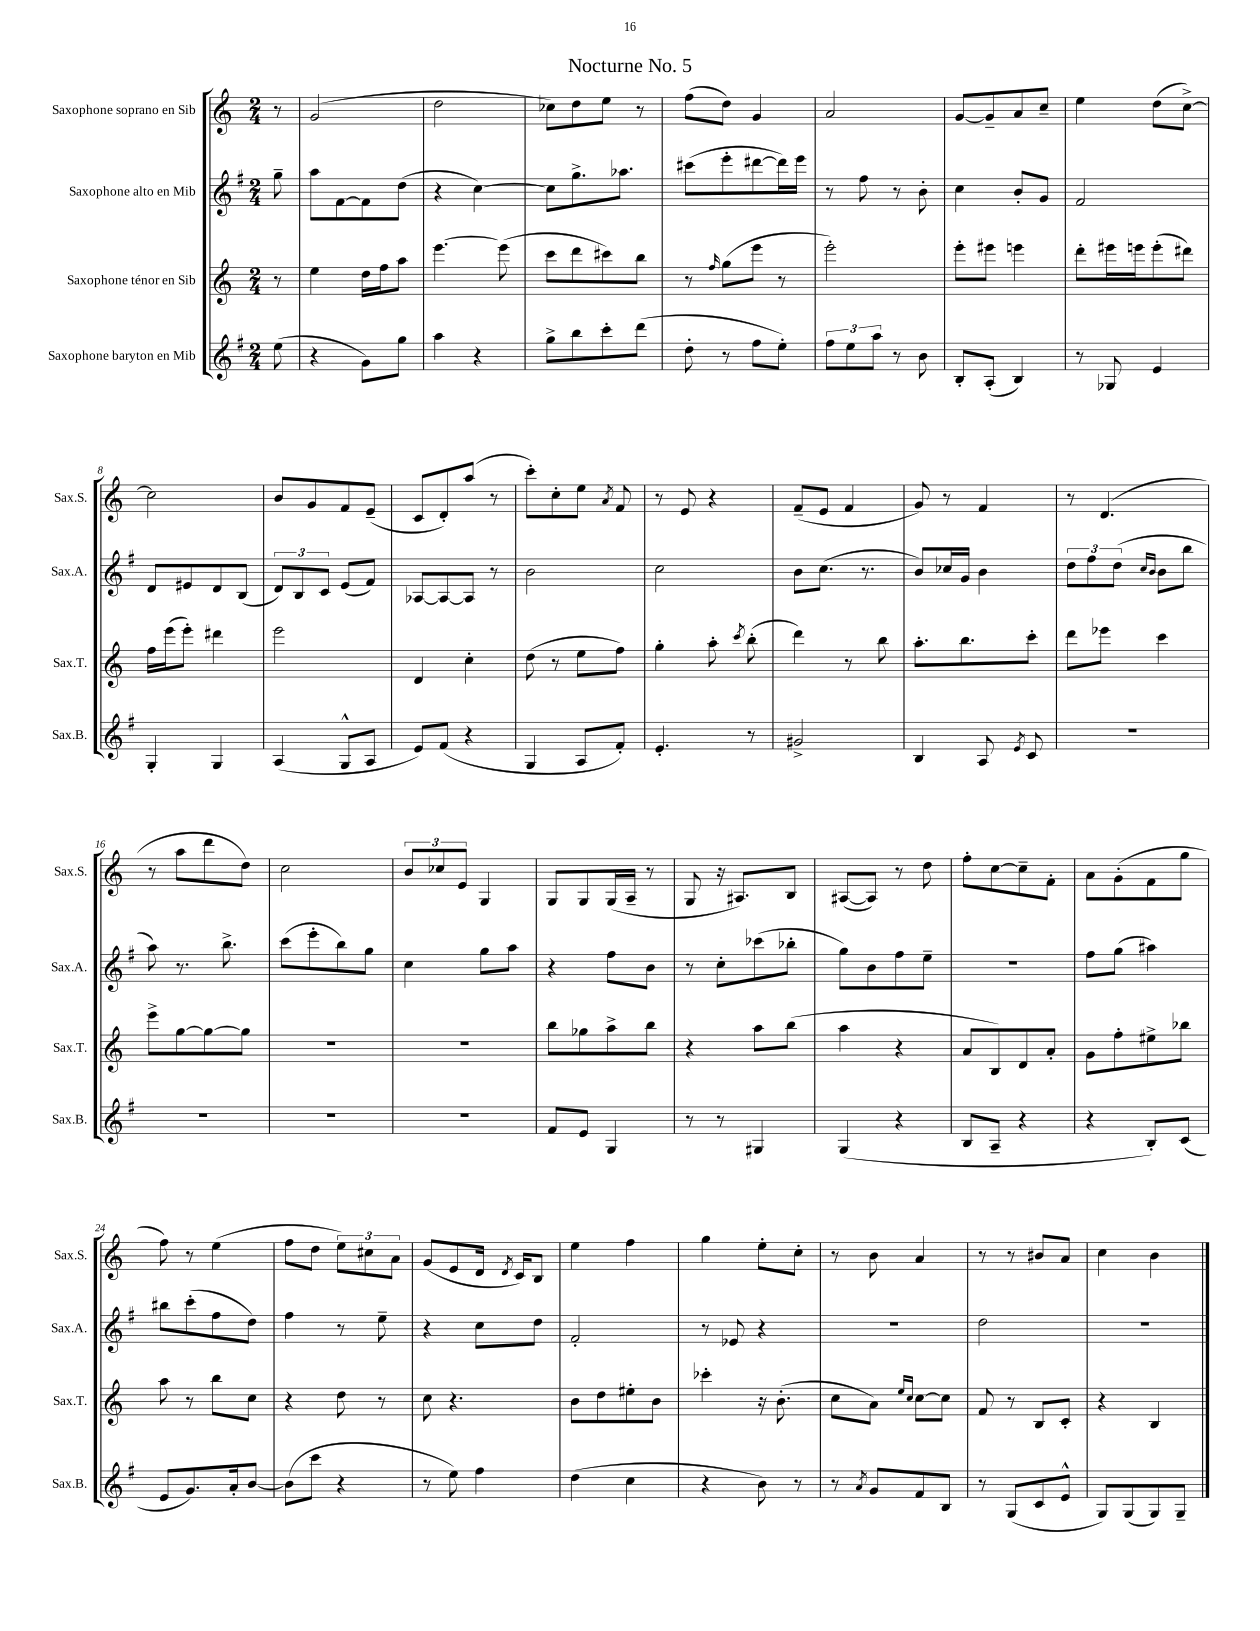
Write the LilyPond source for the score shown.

\header { title = "Nocturne No. 5" }
<<
\new StaffGroup <<
\new Staff = "s0" \with { instrumentName = "Saxophone soprano en Sib" shortInstrumentName = "Sax.S." } {
    \clef treble \key c \major \numericTimeSignature \time 2/4 \partial 8
    \autoBeamOff r8 |
    g'2( |
    d''2 |
    ces''8[) d''8 e''8] r8 |
    f''8[( d''8]) g'4 |
    a'2 |
    g'8[~ g'8-- a'8 c''8]-- |
    e''4 d''8[( c''8]~->) |
    c''2 |
    b'8[ g'8 f'8 e'8]--( |
    c'8[ d'8-.) a''8]( r8 |
    c'''8[-.) c''8-. e''8] \acciaccatura { a'8 } f'8 |
    r8 e'8 r4 |
    f'8[--( e'8] f'4 |
    g'8) r8 f'4 |
    r8 d'4.( |
    r8 a''8[ d'''8 d''8]) |
    c''2 |
    \tuplet 3/2 { b'8[ ces''8 e'8] } g4 |
    g8[ g8 g16( a16]-- r8 |
    g8 r16 ais8.[) b8] |
    ais8[~( ais8]) r8 d''8 |
    f''8[-. c''8~ c''8-- f'8]-. |
    a'8[ g'8-.( f'8 g''8] |
    f''8) r8 e''4( |
    f''8[ d''8] \tuplet 3/2 { e''8[) cis''8 a'8] } |
    g'8[( e'8 d'16] \acciaccatura { d'8 } c'16[) b8] |
    e''4 f''4 |
    g''4 e''8[-. c''8]-. |
    r8 b'8 a'4 |
    r8 r8 bis'8[ a'8] |
    c''4 b'4 \bar "|." |
}
\new Staff = "s1" \with { instrumentName = "Saxophone alto en Mib" shortInstrumentName = "Sax.A." } {
    \clef treble \key g \major \numericTimeSignature \time 2/4 \partial 8
    \autoBeamOff g''8-- |
    a''8[ fis'8~ fis'8 d''8]( |
    r4 c''4~) |
    c''8[ g''8.-> aes''8.] |
    cis'''8[( e'''8-. dis'''8~ dis'''16) e'''16] |
    r8 fis''8 r8 b'8-. |
    c''4 b'8[-. g'8] |
    fis'2 |
    d'8[ eis'8 d'8 b8]( |
    \tuplet 3/2 { d'8[) b8 c'8] } e'8[( fis'8]) |
    aes8[~ aes8~ aes8] r8 |
    b'2 |
    c''2 |
    b'8[ c''8.]( r8. |
    b'8[) ces''16 g'16] b'4 |
    \tuplet 3/2 { d''8[ fis''8 d''8]( } \grace { c''16[ b'16] } b'8[ b''8] |
    a''8) r8. b''8.-> |
    c'''8[( e'''8-. b''8) g''8] |
    c''4 g''8[ a''8] |
    r4 fis''8[ b'8] |
    r8 c''8[-. ces'''8( bes''8]-. |
    g''8[) b'8 fis''8 e''8]-- |
    R2 |
    fis''8[ g''8]( ais''4) |
    bis''8[ c'''8-.( fis''8 d''8]) |
    fis''4 r8 e''8-- |
    r4 c''8[ d''8] |
    fis'2-. |
    r8 ees'8 r4 |
    r2 |
    d''2 |
    r2 \bar "|." |
}
\new Staff = "s2" \with { instrumentName = "Saxophone ténor en Sib" shortInstrumentName = "Sax.T." } {
    \clef treble \key c \major \numericTimeSignature \time 2/4 \partial 8
    \autoBeamOff r8 |
    e''4 d''16[ f''16 a''8] |
    e'''4.~ e'''8( |
    c'''8[ d'''8 cis'''8) b''8] |
    r8 \grace { f''16 } g''8[( e'''8] r8 |
    e'''2-.) |
    e'''8[-. eis'''8] e'''4 |
    d'''8[-. eis'''16 e'''16 e'''8-.( dis'''8]) |
    f''16[ e'''16( e'''8]-.) dis'''4 |
    e'''2 |
    d'4 c''4-. |
    d''8( r8 e''8[ f''8]) |
    g''4-. a''8-. \acciaccatura { c'''8 } b''8-.( |
    d'''4) r8 b''8 |
    a''8.[-. b''8. c'''8]-. |
    d'''8[ ees'''8] c'''4 |
    e'''8[-> g''8~ g''8~ g''8] |
    r2 |
    R2 |
    b''8[ ges''8 a''8-> b''8] |
    r4 a''8[ b''8]( |
    a''4 r4 |
    a'8[ b8) d'8 a'8]-. |
    g'8[ f''8-. eis''8-> bes''8] |
    a''8 r8 b''8[ c''8] |
    r4 d''8 r8 |
    c''8 r4. |
    b'8[ d''8 eis''8-. b'8] |
    ces'''4-. r16 b'8.-.( |
    c''8[ a'8]) \grace { e''16[ c''16] } c''8[~ c''8] |
    f'8 r8 b8[ c'8]-. |
    r4 b4 \bar "|." |
}
\new Staff = "s3" \with { instrumentName = "Saxophone baryton en Mib" shortInstrumentName = "Sax.B." } {
    \clef treble \key g \major \numericTimeSignature \time 2/4 \partial 8
    \autoBeamOff e''8( |
    r4 g'8[) g''8] |
    a''4 r4 |
    g''8[-> b''8 c'''8-. d'''8]( |
    d''8-. r8 fis''8[ e''8]-.) |
    \tuplet 3/2 { fis''8[ e''8 a''8] } r8 b'8 |
    b8[-. a8]-.( b4) |
    r8 ges8 e'4 |
    g4-. g4 |
    a4( g8[-^ a8] |
    e'8[) fis'8]( r4 |
    g4 a8[ fis'8]-.) |
    e'4.-. r8 |
    gis'2-> |
    b4 a8 \acciaccatura { e'8 } c'8 |
    R2 |
    R2 |
    R2 |
    R2 |
    fis'8[ e'8] g4 |
    r8 r8 gis4 |
    g4( r4 |
    b8[ a8]-- r4 |
    r4 b8[-.) c'8]( |
    e'8[ g'8.) a'16-. b'8]~ |
    b'8[( c'''8] r4 |
    r8 e''8) fis''4 |
    d''4( c''4 |
    r4 b'8) r8 |
    r8 \acciaccatura { a'8 } g'8[ fis'8 b8] |
    r8 g8[( c'8 e'8]-^ |
    g8[) g8( g8) g8]-- \bar "|." |
}
>>
>>
